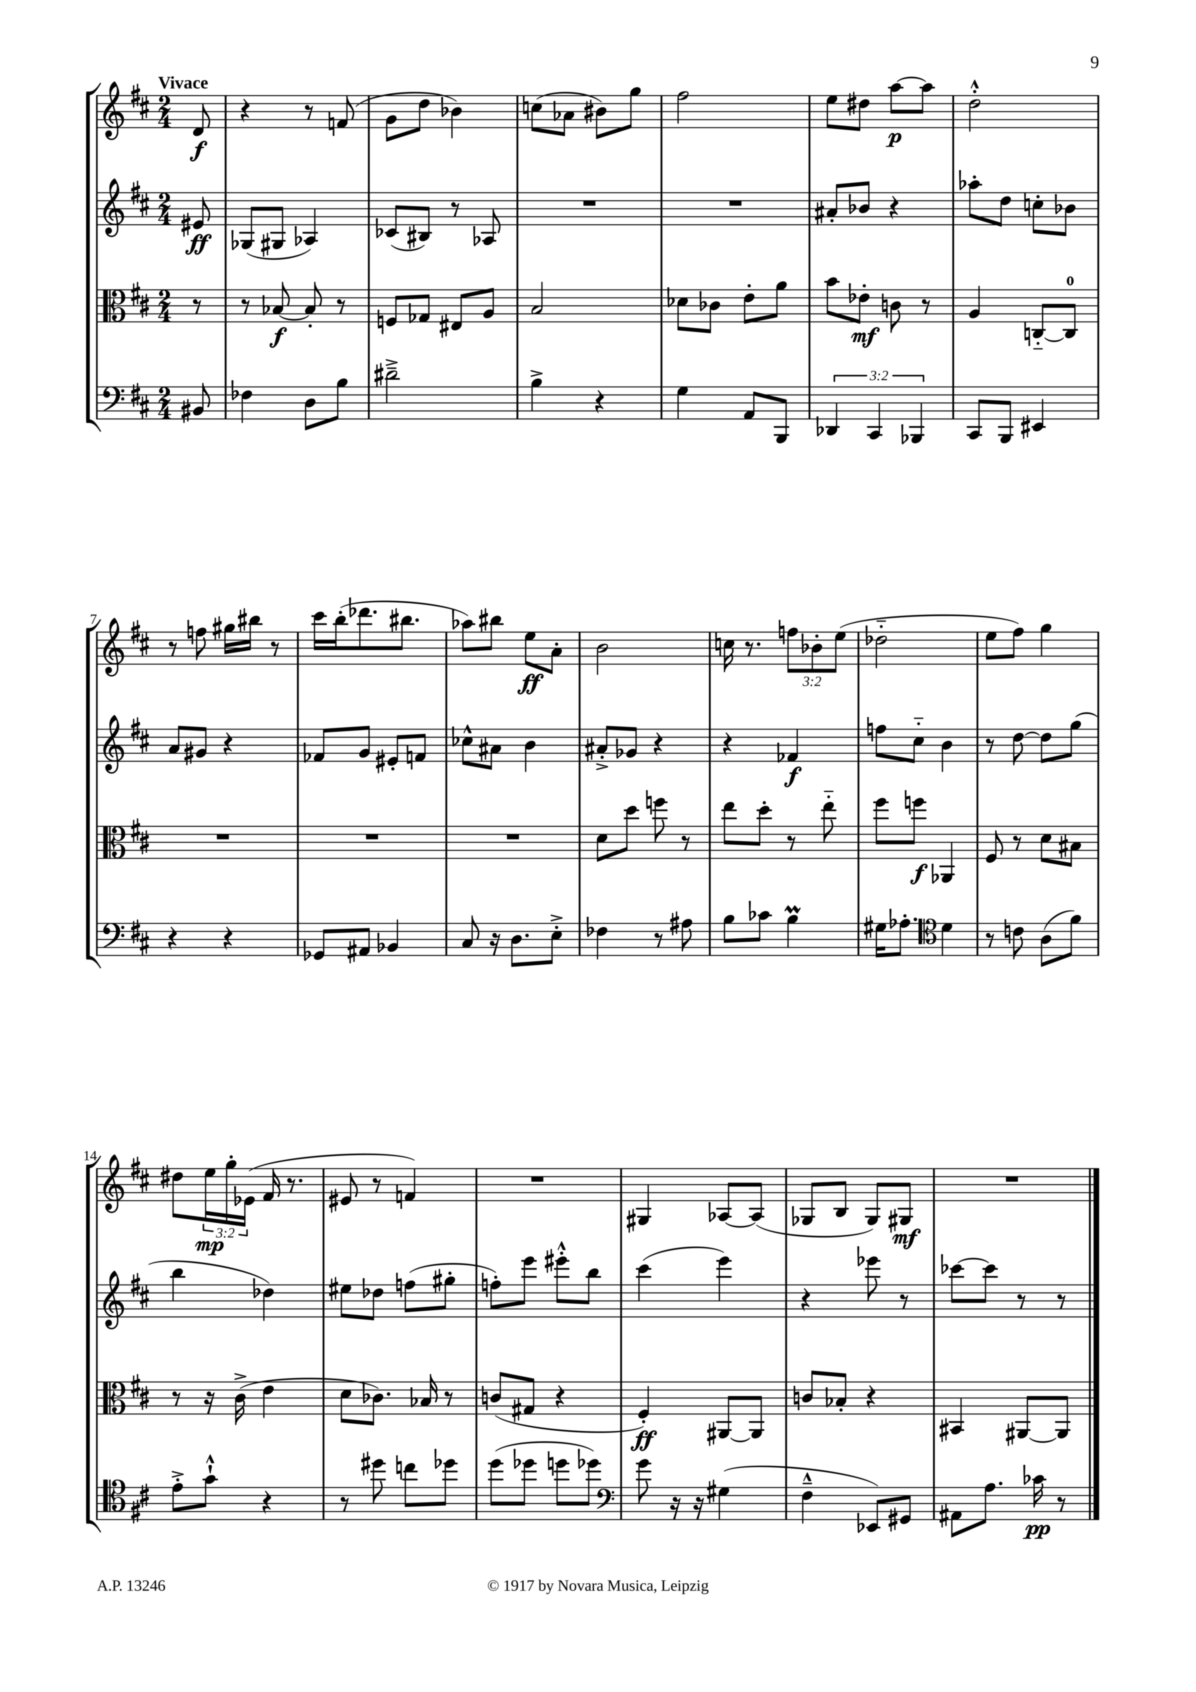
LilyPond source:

<<
\new StaffGroup <<
\new Staff = "s0" {
    \clef treble \key d \major \numericTimeSignature \time 2/4 \override Staff.TupletNumber.text = #tuplet-number::calc-fraction-text \partial 8 \tempo "Vivace"
    d'8\f |
    r4 r8 f'8( |
    g'8 d''8 bes'4) |
    c''8( aes'8 bis'8) g''8 |
    fis''2 |
    e''8 dis''8 a''8~\p a''8 |
    d''2-.-^ |
    r8 f''8 gis''16 bis''16 r8 |
    cis'''16 b''16-.( des'''8. bis''8. |
    aes''8) bis''8 e''8\ff a'8-. |
    b'2 |
    c''16 r8. \tuplet 3/2 { f''8 bes'8-. e''8( } |
    des''2-_ |
    e''8 fis''8) g''4 |
    dis''8 \tuplet 3/2 { e''16\mp g''16-. ees'16( } fis'16 r8. |
    eis'8 r8 f'4) |
    R2 |
    gis4 aes8~ aes8( |
    ges8 b8 ges8) gis8\mf |
    R2 \bar "|." |
}
\new Staff = "s1" {
    \clef treble \key d \major \numericTimeSignature \time 2/4 \partial 8
    eis'8\ff |
    ges8( gis8 aes4) |
    ces'8( bis8) r8 aes8 |
    R2 |
    R2 |
    ais'8-. bes'8 r4 |
    aes''8-. d''8 c''8-. bes'8 |
    a'8 gis'8 r4 |
    fes'8 g'8 eis'8-. f'8 |
    ces''8-^ ais'8 b'4 |
    ais'8-.-> ges'8 r4 |
    r4 fes'4\f |
    f''8 cis''8-_ b'4 |
    r8 d''8~ d''8 g''8( |
    b''4 des''4) |
    eis''8 des''8 f''8( gis''8-. |
    f''8-.) e'''8 eis'''8-.-^ b''8 |
    cis'''4( e'''4) |
    r4 ees'''8 r8 |
    ces'''8~ ces'''8 r8 r8 \bar "|." |
}
\new Staff = "s2" {
    \clef alto \key d \major \numericTimeSignature \time 2/4 \partial 8
    r8 |
    r8 bes8~\f bes8-. r8 |
    f8 ges8 eis8 a8 |
    b2 |
    des'8 ces'8 e'8-. a'8 |
    b'8 ees'8-.\mf c'8 r8 |
    a4 c8~-_ c8-0 |
    R2 |
    R2 |
    R2 |
    d'8 d''8 f''8 r8 |
    e''8 d''8-. r8 e''8-_ |
    fis''8 f''8\f aes,4 |
    fis8 r8 d'8 bis8 |
    r8 r16 cis'16->( e'4 |
    d'8 ces'8.) bes16 r8 |
    c'8( gis8 r4 |
    fis4-.\ff) ais,8~ ais,8 |
    c'8 bes8-. r4 |
    bis,4 ais,8~ ais,8 \bar "|." |
}
\new Staff = "s3" {
    \clef bass \key d \major \numericTimeSignature \time 2/4 \override Staff.TupletNumber.text = #tuplet-number::calc-fraction-text \partial 8
    bis,8 |
    fes4 d8 b8 |
    dis'2---> |
    b4-> r4 |
    g4 a,8 b,,8 |
    \tuplet 3/2 { des,4 cis,4 bes,,4 } |
    cis,8 b,,8 eis,4 |
    r4 r4 |
    ges,8 ais,8 bes,4 |
    cis8 r16 d8. e8-.-> |
    fes4 r8 ais8 |
    b8 ces'8 b4\prall |
    gis16 aes8.-. \clef tenor d'4 |
    r8 c'8 a8( fis'8) |
    e'8-.-> g'8-!-^ r4 |
    r8 dis''8 c''8 des''8 |
    d''8( des''8 d''8 des''8) |
    \clef bass g'8 r16 r16 gis4( |
    fis4---^ ees,8) gis,8 |
    ais,8 a8. ces'16\pp r8 \bar "|." |
}
>>
>>
